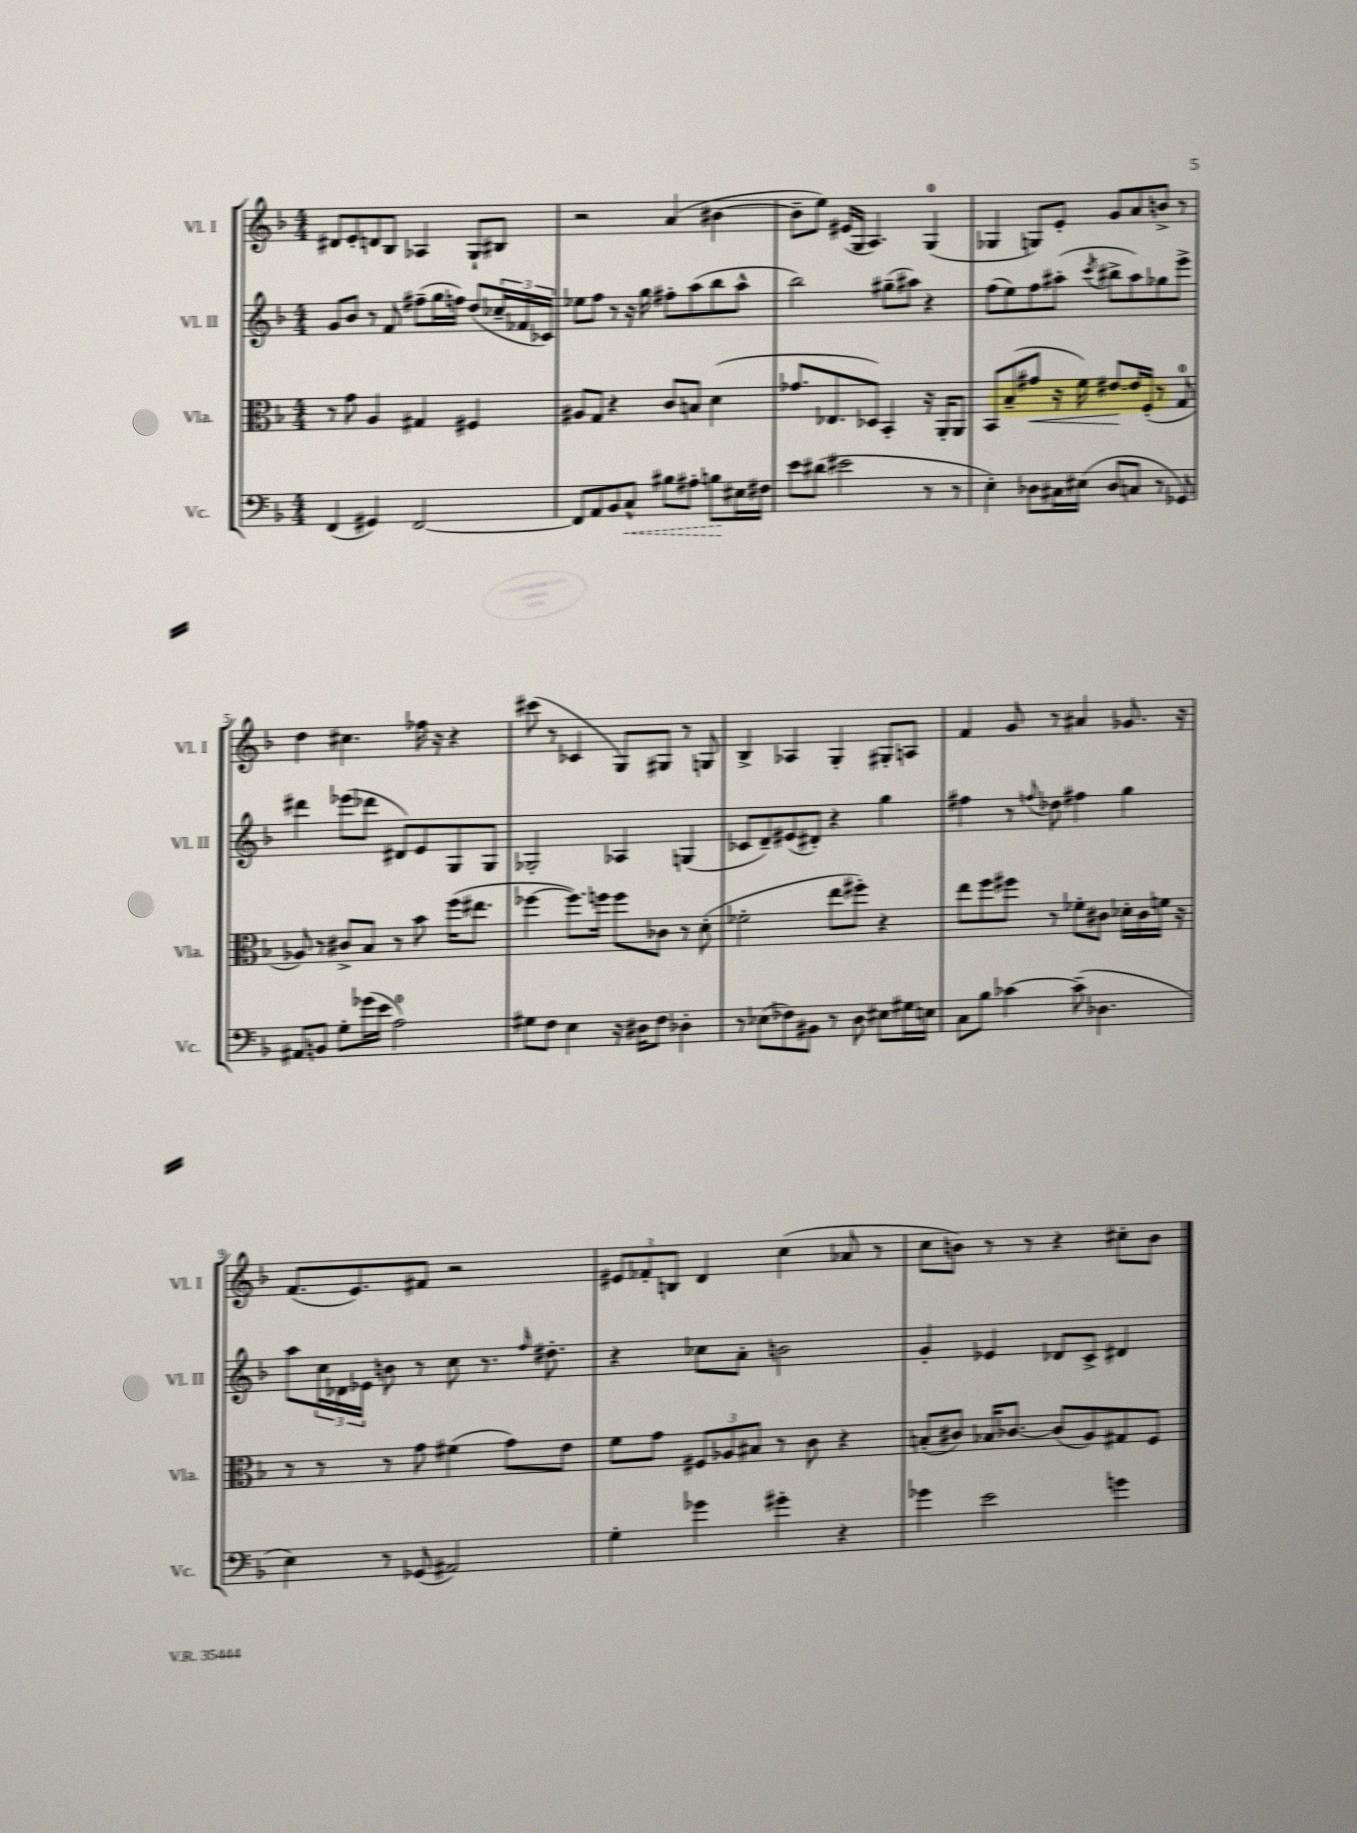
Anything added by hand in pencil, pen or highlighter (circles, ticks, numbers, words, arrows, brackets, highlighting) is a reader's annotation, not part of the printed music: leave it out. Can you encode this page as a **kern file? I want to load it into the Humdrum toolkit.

**kern	**dynam	**kern	**dynam	**kern	**kern
*part4	*part4	*part3	*part3	*part2	*part1
*staff4	*staff4	*staff3	*staff3	*staff2	*staff1
*I"Vc.	*	*I"Vla.	*	*I"Vl. II	*I"Vl. I
*I'Vc.	*	*I'Vla.	*	*I'Vl. II	*I'Vl. I
*clefF4	*	*clefC3	*	*clefG2	*clefG2
*k[b-]	*	*k[b-]	*	*k[b-]	*k[b-]
*M4/4	*	*M4/4	*	*M4/4	*M4/4
=1	=1	=1	=1	=1	=1
(4FF/	.	8r	.	8g/L	8d#X/L
.	.	8g\	.	8b-/J	8e'/
4GG#X/)	.	4A/	.	8r	8dn/
.	.	.	.	8f/	8B-/J
[2FF/	.	4G#X/	.	(8ff#X~\L	4A-X/
.	.	.	.	16gg\L	.
.	.	.	.	16ffn\JJ)	.
.	.	4F#X/	.	(8dd/L	8G`/L
.	.	.	.	24cc-X~/L	8B#X/J
.	.	.	.	24f-X/	.
.	.	.	.	24c-X/JJ)	.
=2	=2	=2	=2	=2	=2
8FF/L]	.	8A#X/L	.	8ee-X\L	2r
8AA/	.	8G/J	.	8ff\J	.
8BB-/	.	4r	.	8r	.
!	!LO:HP:b	!	!	!	!
8C^^/J	<	.	.	16r	.
.	.	.	.	16gg\	.
8B#X\L	.	8c/L	.	8ff#X'\L	(4a/
8A#X'\J	.	8Bn/J	.	(8aa\	.
8Bn\L	.	(4d\	.	8bb-\	[4b#X\
16E#X\L	[	.	.	8aa^^\J	.
16F#X\JJ	.	.	.	.	.
=3	=3	=3	=3	=3	=3
8e\L	.	8.g-X/L	.	2bb-\)	8b#~\L]
(8d#X\J	.	.	.	.	8ee\J)
.	.	8.E-X/	.	.	.
2e#X\	.	.	.	.	(16e#X/LL
.	.	.	.	.	16G/JJ
.	.	8D-X/J)	.	.	4.A/)
.	.	4BB-'/	.	(8gg#X~\L	.
.	.	.	.	8aa#X\J)	.
8r	.	16r	.	4r	(4G/
.	.	16AA'/KL	.	.	.
8r	.	8AA/J	.	.	.
=4	=4	=4	=4	=4	=4
4E'\)	.	8BB-/L	.	(8ff\L	4G-X/
.	.	(8B-~/	.	8ee\)	.
!	!	!	!LO:HP:b	!	!
8D-X\L	.	8g#X/J	<	8ff\	8Gn/L)
16C#X\L	.	16r	.	(8aa#X'\J	8e'/J
(16E#X\JJ	.	16f\)	.	.	.
.	.	.	.	8qccc/	.
8D-/L	.	[8e#X/L	.	8bb#X^\L	8g/L
8Cn/J	.	16e#/L]	[	8aa#\)	8a/
.	.	(16F'/JJ	.	.	.
8r	.	8r	.	8gg-X\	8bn^/J
8GG-X/)	.	8G/	.	8eee^\J	8r
!!LO:LB:g=z
=5	=5	=5	=5	=5	=5
8AA#X/L	.	8A-X/)	.	4ddd#X\	4dd\
8BBn/J	.	8r	.	.	.
8G'\L	.	8c#X^/L	.	(8eee-X\L	4.cc#X\
(16g-X\L	.	8B-/J	.	8ddd-X\J	.
16e\JJ	.	.	.	.	.
2A\)	.	8r	.	8d#X/L)	.
.	.	8b-\	.	8e/	16ff-X\
.	.	.	.	.	16r
.	.	(16ff\KL	.	8G/	4r
.	.	8.ee#X\J	.	.	.
.	.	.	.	8G/J	.
=6	=6	=6	=6	=6	=6
8G#X\L	.	[4ff-X\	.	2G-X'/	(8ccc#X\
8F\J	.	.	.	.	8r
4E\	.	8.ff-\L])	.	.	4c-X/
.	.	16ffn\Jk	.	.	.
16r	.	8ff\L	.	4A-X/	8G/L)
16D#X\KL	.	.	.	.	.
8F\J	.	8c-X\J	.	.	8G#X/J
4D-X'\	.	8r	.	(4Gn/	8r
.	.	(8d'\	.	.	8Gn/
=7	=7	=7	=7	=7	=7
8r	.	2f-X'\	.	8c-X/L	4B-^/
(8E-X\L	.	.	.	8d~/)	.
8F-X\)	.	.	.	(8e#X/	4A-X/
8BB#X\J	.	.	.	8d#X'/J)	.
8r	.	8ee\L	.	4r	4G'/
8D\	.	8ff#X'\J)	.	.	.
8E#X\L	.	4r	.	4gg\	8G#X'/L
16G#X\L	.	.	.	.	8An/J
16En\JJ	.	.	.	.	.
=8	=8	=8	=8	=8	=8
8C\L	.	8ee\L	.	4ff#X\	4f/
8B-\J	.	8ff\	.	.	.
[4c-X\	.	8ff#X\J	.	8r	8g/
.	.	.	.	8qqffn/	.
.	.	8r	.	8dd-X\	8r
(8c-~\]	.	8f-X'\L	.	4ff#X\	4a#X/
4.D-X\	.	8c#X\J	.	.	.
.	.	16d-X'\LL	.	4gg\	8.g-X/
.	.	16c#\	.	.	.
.	.	16fn\JJ	.	.	.
.	.	16r	.	.	16r
!!LO:LB:g=z
=9	=9	=9	=9	=9	=9
4E\)	.	8r	.	8aa\L	(8.f/L
.	.	8r	.	24cc\L	.
.	.	.	.	24d-X\	.
.	.	.	.	.	8.e/)
.	.	.	.	24e-X\JJ	.
8r	.	8r	.	8bn\	.
(8GG-X/	.	8g\	.	8r	8f#X/J
2AA#X/)	.	(4f#X\	.	8cc\	2r
.	.	.	.	8.r	.
.	.	8g\L)	.	.	.
.	.	.	.	16qqff/	.
.	.	.	.	8.dd#X'\	.
.	.	8e\J	.	.	.
=10	=10	=10	=10	=10	=10
4G'\	.	8f\L	.	4r	12e#X/L
.	.	.	.	.	12f-X'/
.	.	8g\J	.	.	.
.	.	.	.	.	12Bn/J
4g-X\	.	12F#X/L	.	8cc-X\L	4d/
.	.	12A-X/	.	.	.
.	.	.	.	8a'\J	.
.	.	12B#X/J	.	.	.
4g#X'\	.	8r	.	2bn\	(4cc\
.	.	8c\	.	.	.
4r	.	4r	.	.	8a-X/
.	.	.	.	.	8r
=11	=11	=11	=11	=11	=11
4g-X\	.	(8Bn'/L	.	4g'/	8cc\L
.	.	8c#X/J)	.	.	8bn\J)
2e\	.	16B-X/KL	.	4e-X/	8r
.	.	[8.c-X/J	.	.	.
.	.	.	.	.	8r
.	.	(8c-/L]	.	8d-X/L	4r
.	.	8A/)	.	8c^/J	.
4gn\	.	8G#X/	.	4d#X/	8cc#X'\L
.	.	8F/J	.	.	8b\J
==	==	==	==	==	==
*-	*-	*-	*-	*-	*-
